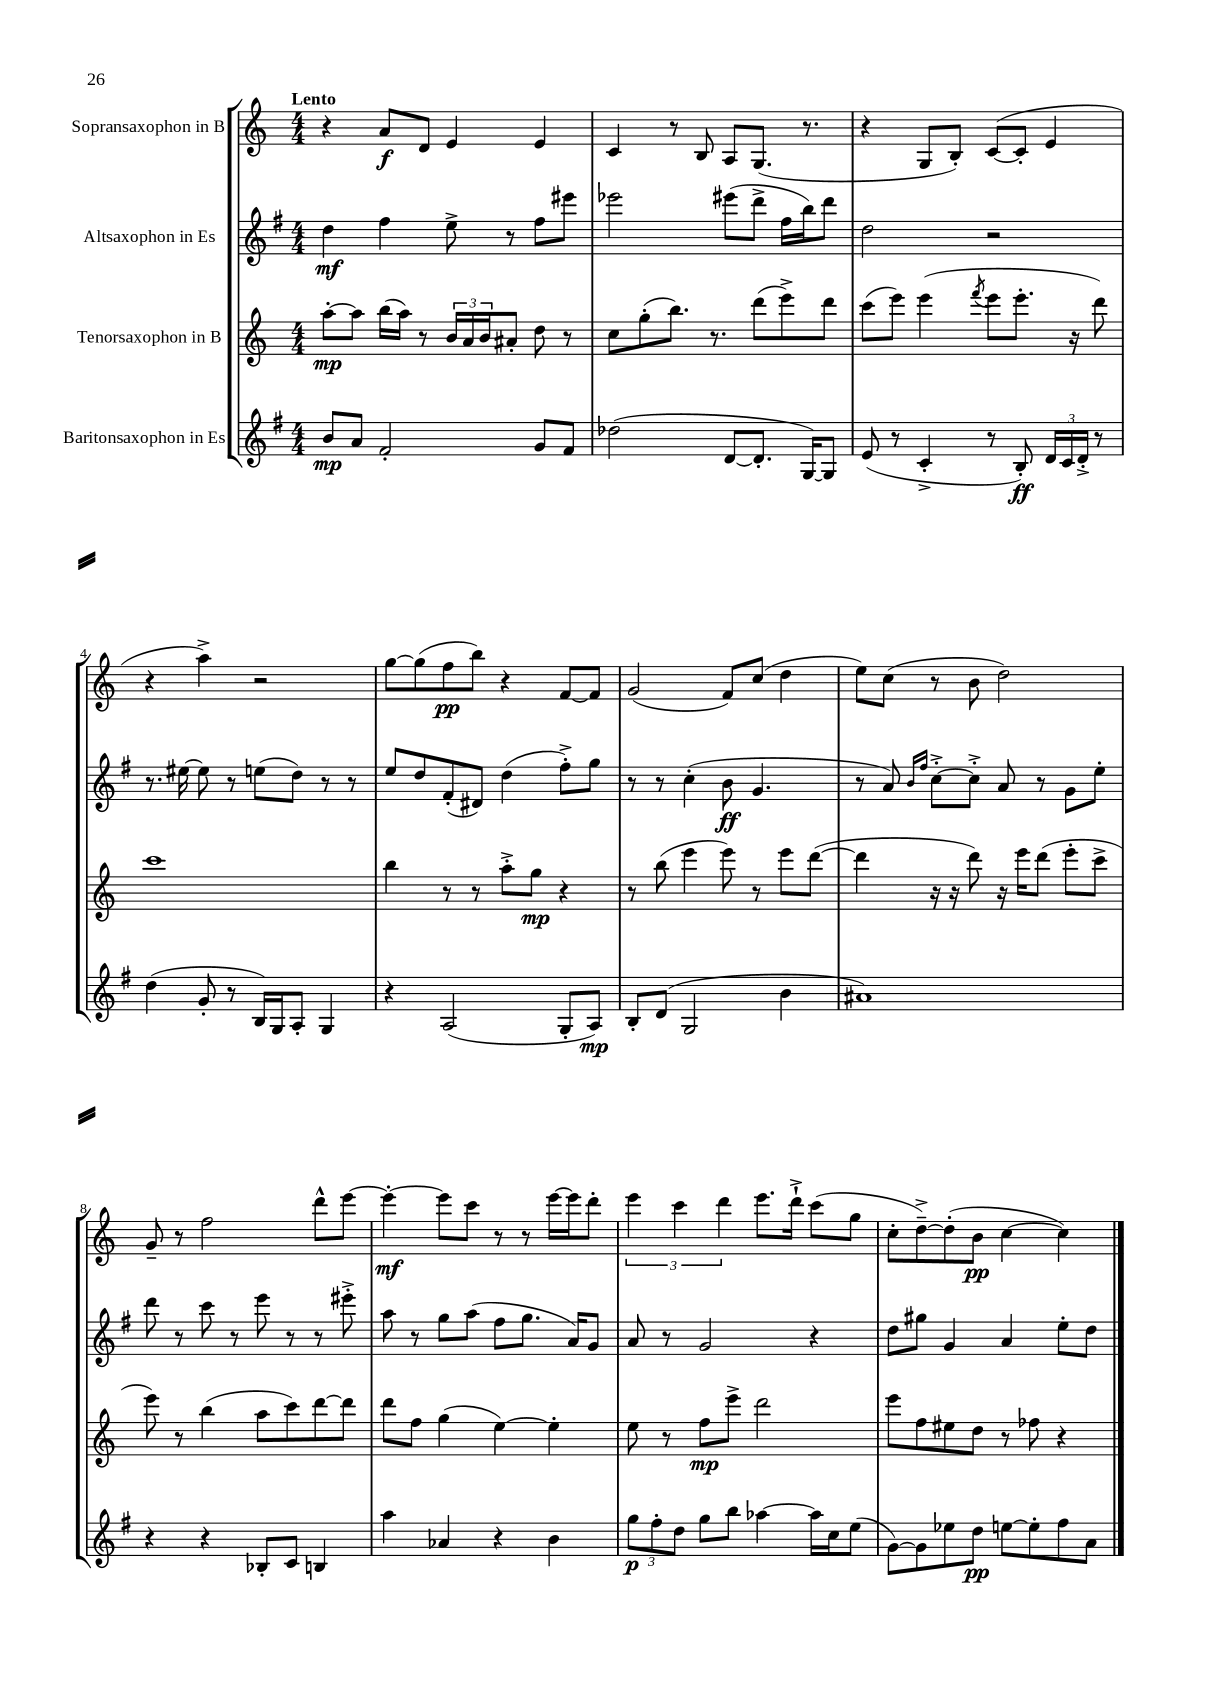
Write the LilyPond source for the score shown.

<<
\new StaffGroup <<
\new Staff = "s0" \with { instrumentName = "Sopransaxophon in B" } {
    \clef treble \key c \major \numericTimeSignature \time 4/4 \tempo "Lento"
    r4 a'8\f d'8 e'4 e'4 |
    c'4 r8 b8 a8 g8.( r8. |
    r4 g8 b8-.) c'8~( c'8-. e'4 |
    r4 a''4->) r2 |
    g''8~ g''8( f''8\pp b''8) r4 f'8~ f'8 |
    g'2( f'8) c''8( d''4 |
    e''8) c''8( r8 b'8 d''2) |
    g'8-- r8 f''2 d'''8-^ e'''8~ |
    e'''4~-.\mf e'''8 c'''8 r8 r8 e'''16~ e'''16 d'''8-. |
    \tuplet 3/2 { e'''4 c'''4 d'''4 } e'''8. d'''16-!-> c'''8( g''8 |
    c''8-. d''8~--->) d''8-.( b'8\pp c''4~ c''4) \bar "|." |
}
\new Staff = "s1" \with { instrumentName = "Altsaxophon in Es" } {
    \clef treble \key g \major \numericTimeSignature \time 4/4
    d''4\mf fis''4 e''8-> r8 fis''8 eis'''8 |
    ees'''2 eis'''8( d'''8-> fis''16 b''16) d'''8 |
    d''2 r2 |
    r8. eis''16~ eis''8 r8 e''8( d''8) r8 r8 |
    e''8 d''8 fis'8-.( dis'8) d''4( fis''8-.->) g''8 |
    r8 r8 c''4-.( b'8\ff g'4. |
    r8 a'8) \grace { b'16 fis''16 } c''8~-.-> c''8-.-> a'8 r8 g'8 e''8-. |
    d'''8 r8 c'''8 r8 e'''8 r8 r8 eis'''8-.-> |
    a''8 r8 g''8 a''8( fis''8 g''8. a'16) g'8 |
    a'8 r8 g'2 r4 |
    d''8 gis''8 g'4 a'4 e''8-. d''8 \bar "|." |
}
\new Staff = "s2" \with { instrumentName = "Tenorsaxophon in B" } {
    \clef treble \key c \major \numericTimeSignature \time 4/4
    a''8~-.\mp a''8 b''16( a''16) r8 \tuplet 3/2 { b'16 a'16 b'16 } ais'8-. d''8 r8 |
    c''8 g''8-.( b''8.) r8. d'''8( e'''8->) d'''8 |
    c'''8( e'''8) e'''4( \acciaccatura { f'''8 } e'''8 e'''8.-. r16 d'''8) |
    c'''1 |
    b''4 r8 r8 a''8-.-> g''8\mp r4 |
    r8 b''8( e'''4 e'''8) r8 e'''8 d'''8~( |
    d'''4 r16 r16 d'''8) r16 e'''16 d'''8( e'''8-. c'''8-> |
    e'''8) r8 b''4( a''8 c'''8) d'''8~ d'''8 |
    d'''8 f''8 g''4( e''4~) e''4-. |
    e''8 r8 f''8\mp e'''8-> d'''2 |
    e'''8 f''8 eis''8 d''8 r8 fes''8 r4 \bar "|." |
}
\new Staff = "s3" \with { instrumentName = "Baritonsaxophon in Es" } {
    \clef treble \key g \major \numericTimeSignature \time 4/4
    b'8\mp a'8 fis'2-. g'8 fis'8 |
    des''2( d'8~ d'8.-. g16~) g8 |
    e'8( r8 c'4-.-> r8 b8-.\ff) \tuplet 3/2 { d'16 c'16 d'16-.-> } r8 |
    d''4( g'8-. r8 b16) g16 a8-. g4 |
    r4 a2( g8-. a8\mp) |
    b8-. d'8( g2 b'4 |
    ais'1) |
    r4 r4 bes8-. c'8 b4 |
    a''4 aes'4 r4 b'4 |
    \tuplet 3/2 { g''8\p fis''8-. d''8 } g''8 b''8 aes''4~ aes''16 c''16 e''8( |
    g'8~) g'8 ees''8 d''8\pp e''8~ e''8-. fis''8 a'8 \bar "|." |
}
>>
>>
